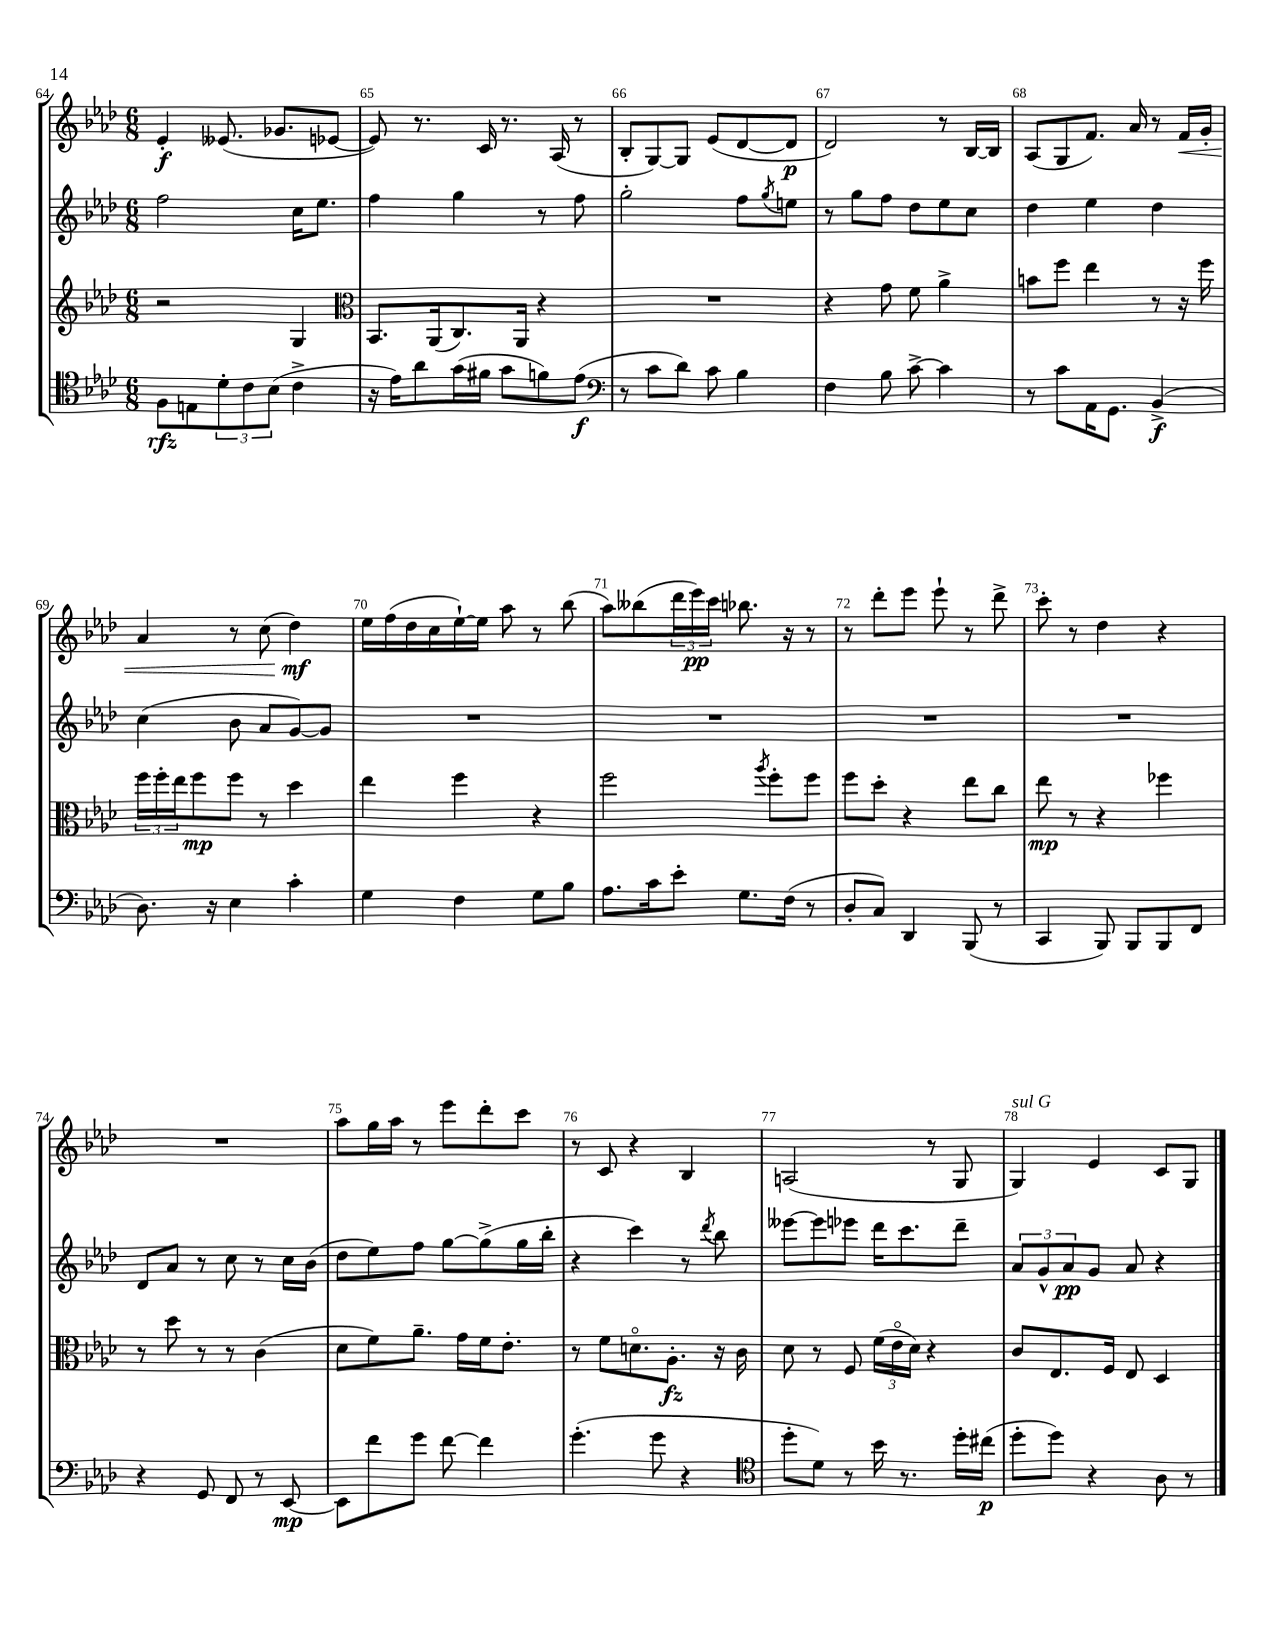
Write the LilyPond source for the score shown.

<<
\new StaffGroup <<
\new Staff = "s0" {
    \clef treble \key aes \major \numericTimeSignature \time 6/8
    ees'4-.\f eeses'8.( ges'8. ees'8~ |
    ees'8) r8. c'16 r8. aes16( r8 |
    bes8-. g8~) g8 ees'8( des'8~ des'8\p |
    des'2) r8 bes16~ bes16 |
    aes8( g8 f'8.) aes'16 r8 f'16\< g'16-. |
    aes'4 r8 c''8( des''4\mf\!) |
    ees''16 f''16( des''16 c''16 ees''16~-!) ees''16 aes''8 r8 bes''8( |
    aes''8) beses''8( \tuplet 3/2 { des'''16 ees'''16\pp) c'''16 } bes''8. r16 r8 |
    r8 des'''8-. ees'''8 ees'''8-! r8 des'''8-> |
    c'''8-. r8 des''4 r4 |
    R2. |
    aes''8 g''16 aes''16 r8 ees'''8 des'''8-. c'''8 |
    r8 c'8 r4 bes4 |
    a2( r8 g8 |
    g4^\markup { \italic "sul G" }) ees'4 c'8 g8 \bar "|." |
}
\new Staff = "s1" {
    \clef treble \key aes \major \numericTimeSignature \time 6/8
    f''2 c''16 ees''8. |
    f''4 g''4 r8 f''8 |
    g''2-. f''8 \acciaccatura { g''8 } e''8 |
    r8 g''8 f''8 des''8 ees''8 c''8 |
    des''4 ees''4 des''4 |
    c''4( bes'8 aes'8 g'8~) g'8 |
    R2. |
    R2. |
    R2. |
    R2. |
    des'8 aes'8 r8 c''8 r8 c''16 bes'16( |
    des''8 ees''8) f''8 g''8~ g''8->( g''16 bes''16-. |
    r4 c'''4) r8 \acciaccatura { des'''8 } bes''8 |
    eeses'''8~ eeses'''8 ees'''8 des'''16 c'''8. des'''8-- |
    \tuplet 3/2 { aes'8 g'8-^ aes'8\pp } g'8 aes'8 r4 \bar "|." |
}
\new Staff = "s2" {
    \clef treble \key aes \major \numericTimeSignature \time 6/8
    r2 g4 |
    \clef alto bes,8. aes,16( c8.) aes,16 r4 |
    R2. |
    r4 g'8 f'8 aes'4-> |
    b'8 f''8 ees''4 r8 r16 f''16 |
    \tuplet 3/2 { f''16 f''16-. ees''16 } f''8\mp f''8 r8 des''4 |
    ees''4 f''4 r4 |
    f''2 \acciaccatura { aes''8 } f''8-. f''8 |
    f''8 des''8-. r4 ees''8 c''8 |
    ees''8\mp r8 r4 fes''4 |
    r8 des''8 r8 r8 c'4( |
    des'8 f'8) aes'8.-- g'16 f'16 ees'8.-. |
    r8 f'8 d'8.\flageolet aes8.-.\fz r16 c'16 |
    des'8 r8 f8 \tuplet 3/2 { f'16( ees'16\flageolet des'16) } r4 |
    c'8 ees8. f16 ees8 des4 \bar "|." |
}
\new Staff = "s3" {
    \clef tenor \key aes \major \numericTimeSignature \time 6/8
    f8\rfz e8 \tuplet 3/2 { des'8-. c'8 bes8( } c'4-> |
    r16 ees'16) aes'8 g'16( fis'16 g'8 f'8) ees'8\f( |
    \clef bass r8 c'8 des'8) c'8 bes4 |
    f4 bes8 c'8~-> c'4 |
    r8 c'8 aes,16 g,8. bes,4->\f( |
    des8.) r16 ees4 c'4-. |
    g4 f4 g8 bes8 |
    aes8. c'16 ees'8-. g8. f16( r8 |
    des8-. c8) des,4 bes,,8( r8 |
    c,4 bes,,8) bes,,8 bes,,8 f,8 |
    r4 g,8 f,8 r8 ees,8~\mp |
    ees,8 f'8 g'8 f'8~ f'4 |
    g'4.-.( g'8 r4 |
    \clef tenor des''8-. des'8) r8 bes'16 r8. des''16-. cis''16\p( |
    des''8-. des''8) r4 aes8 r8 \bar "|." |
}
>>
>>
\layout { \context { \Score currentBarNumber = #64 \override BarNumber.break-visibility = ##(#f #t #t) barNumberVisibility = #all-bar-numbers-visible } }
